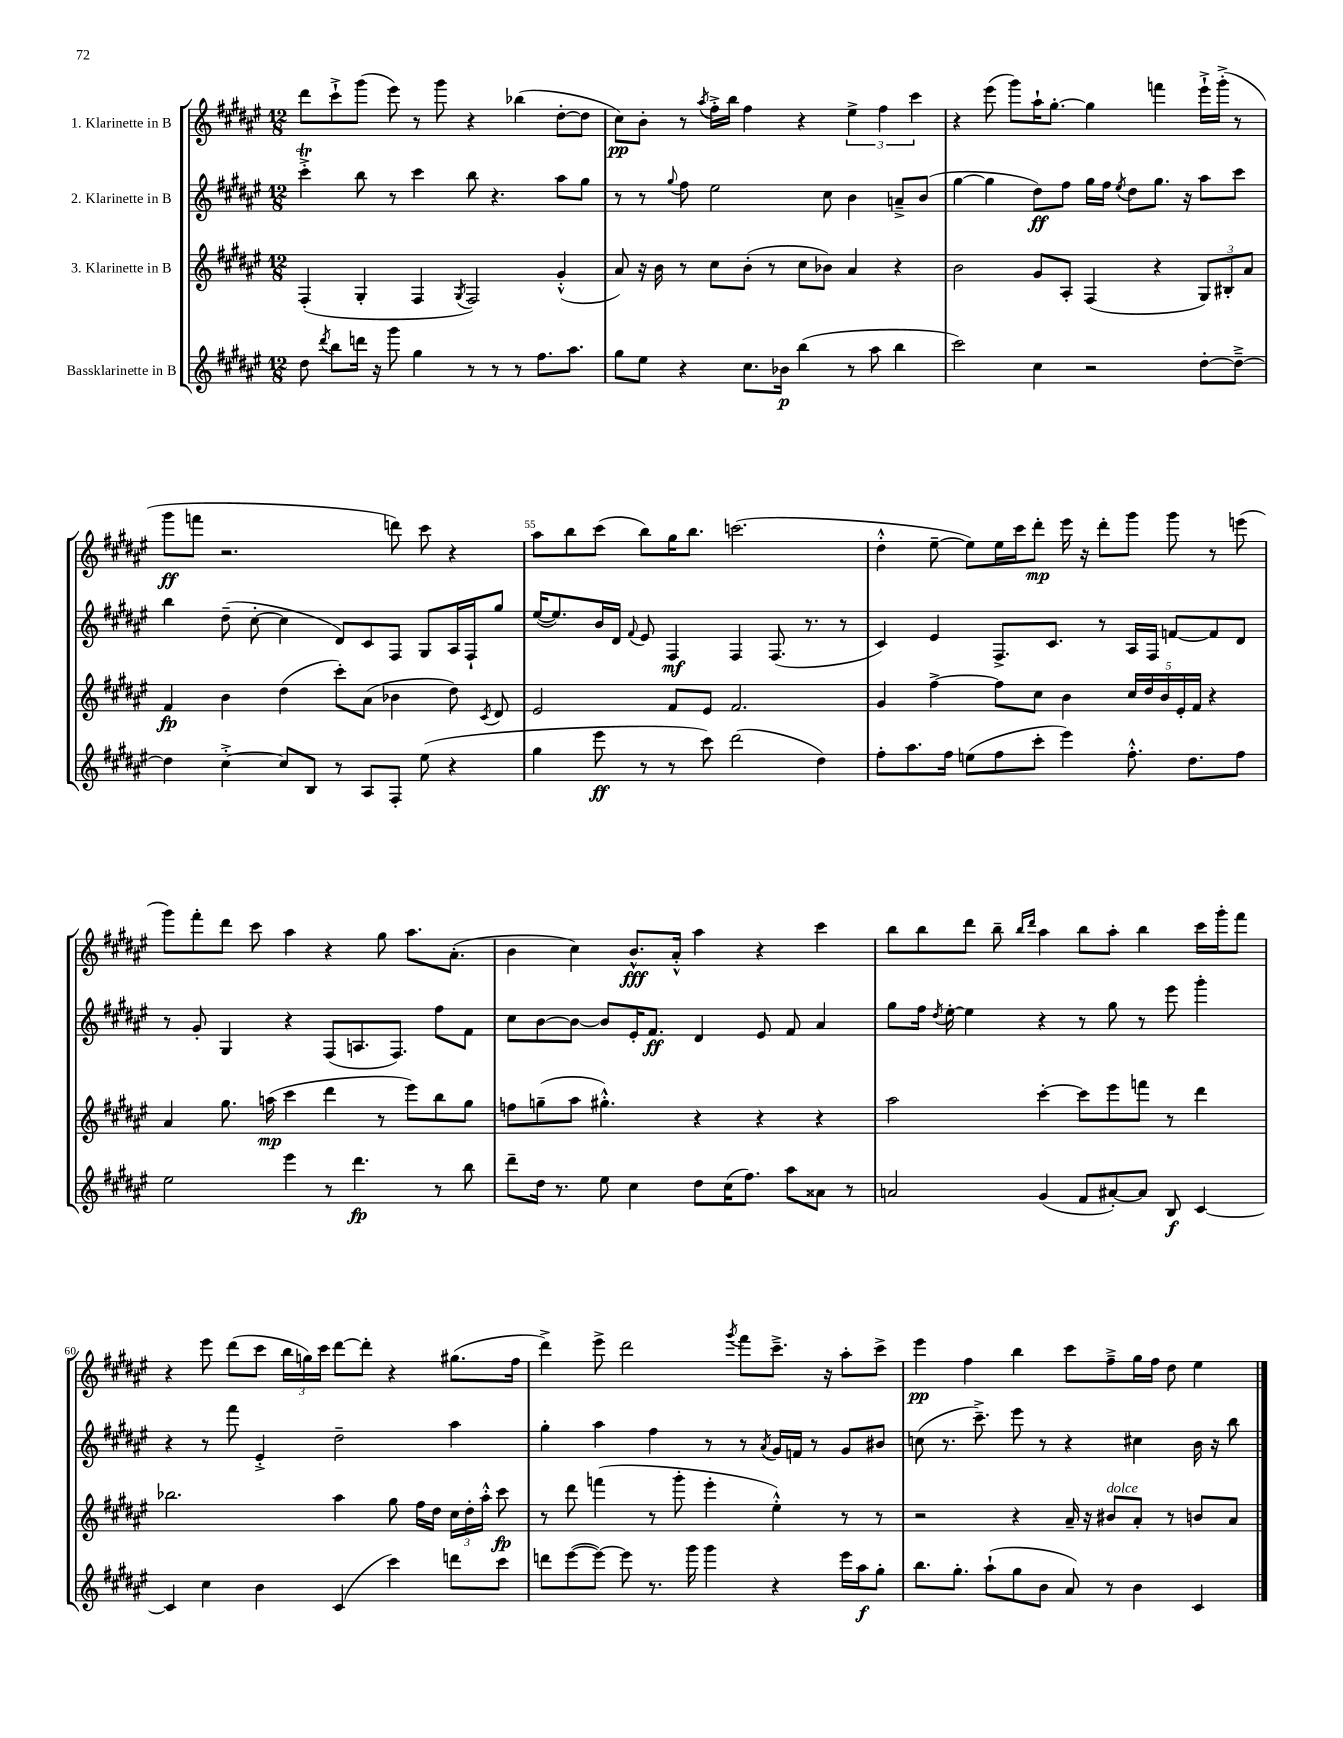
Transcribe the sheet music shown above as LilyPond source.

<<
\new StaffGroup <<
\new Staff = "s0" \with { instrumentName = "1. Klarinette in B" } {
    \clef treble \key fis \major \numericTimeSignature \time 12/8
    \autoBeamOff dis'''8[ cis'''8-!-> gis'''8]( eis'''8) r8 gis'''8 r4 bes''4( dis''8[~-. dis''8] |
    cis''8[\pp) b'8]-. r8 \acciaccatura { ais''8 } fis''16[-.-> b''16] fis''4 r4 \tuplet 3/2 { eis''4-> fis''4 cis'''4 } |
    r4 eis'''8( gis'''8[) ais''16-! gis''8.]~-. gis''4 f'''4 eis'''16[-!-> gis'''16]-.->( r8 |
    gis'''8[\ff f'''8] r2. d'''8) cis'''8 r4 |
    ais''8[ b''8 cis'''8]( b''8[) gis''16 b''8.] c'''2.( |
    dis''4-.-^ eis''8~-- eis''8[) eis''16 cis'''16 dis'''8]-.\mp eis'''16 r16 dis'''8[-. gis'''8] gis'''8 r8 e'''8( |
    gis'''8[) fis'''8-. dis'''8] cis'''8 ais''4 r4 gis''8 ais''8.[ ais'8.]-.( |
    b'4 cis''4) b'8.[-^\fff ais'16]-.-^ ais''4 r4 cis'''4 |
    b''8[ b''8 dis'''8] b''8-- \grace { b''16[ dis'''16] } ais''4 b''8[ ais''8]-. b''4 cis'''16[ gis'''16-. fis'''8] |
    r4 eis'''8 dis'''8[( cis'''8] \tuplet 3/2 { b''16[ g''16) cis'''16] } dis'''8[~ dis'''8]-. r4 gis''8.[( fis''16] |
    dis'''4->) eis'''8-> dis'''2 \acciaccatura { gis'''8 } fis'''8[ cis'''8.]---> r16 ais''8[-. cis'''8]-> |
    eis'''4\pp fis''4 b''4 cis'''8[ fis''8---> gis''16 fis''16] dis''8 eis''4 \bar "|." |
}
\new Staff = "s1" \with { instrumentName = "2. Klarinette in B" } {
    \clef treble \key fis \major \numericTimeSignature \time 12/8
    \autoBeamOff cis'''4-.->\trill b''8 r8 cis'''4 b''8 r4. ais''8[ gis''8] |
    r8 r8 \appoggiatura { gis''8 } fis''8 eis''2 cis''8 b'4 a'8[---> b'8]( |
    gis''4~ gis''4 dis''8[\ff) fis''8] gis''16[ fis''16] \acciaccatura { eis''8 } dis''8[ gis''8.] r16 ais''8[ cis'''8] |
    b''4 dis''8--( cis''8~-. cis''4 dis'8[) cis'8 fis8] gis8[ ais16 fis16-! gis''8] |
    eis''16[~( eis''8.) b'16 dis'16] \appoggiatura { fis'8 } eis'8 fis4\mf fis4 fis8.( r8. r8 |
    cis'4) eis'4 fis8.[-> cis'8.] r8 ais16[ fis16] f'8[~ f'8 dis'8] |
    r8 gis'8-. gis4 r4 fis8[( a8. fis8.]) fis''8[ fis'8] |
    cis''8[ b'8~ b'8]~ b'8[ eis'16-. fis'8.]\ff dis'4 eis'8 fis'8 ais'4 |
    gis''8[ fis''16] \acciaccatura { dis''8 } eis''16~-. eis''4 r4 r8 gis''8 r8 eis'''8 gis'''4-. |
    r4 r8 fis'''8 eis'4-.-> dis''2-- ais''4 |
    gis''4-. ais''4 fis''4 r8 r8 \acciaccatura { ais'8 } gis'16[ f'16] r8 gis'8[ bis'8] |
    c''8( r8. cis'''8.--->) eis'''8 r8 r4 cis''4 b'16 r16 b''8 \bar "|." |
}
\new Staff = "s2" \with { instrumentName = "3. Klarinette in B" } {
    \clef treble \key fis \major \numericTimeSignature \time 12/8
    \autoBeamOff fis4-.( gis4-. fis4 \acciaccatura { gis8 } fis2) gis'4-.-^( |
    ais'8) r16 b'16 r8 cis''8[ b'8]-.( r8 cis''8[ bes'8]) ais'4 r4 |
    b'2 gis'8[ ais8]-. fis4( r4 \tuplet 3/2 { gis8[) bis8-. ais'8] } |
    fis'4\fp b'4 dis''4( cis'''8[-.) ais'8]( bes'4 dis''8) \acciaccatura { cis'8 } dis'8 |
    eis'2 fis'8[ eis'8] fis'2. |
    gis'4 fis''4~-> fis''8[ cis''8] b'4 \tuplet 5/4 { cis''16[ dis''16 b'16 eis'16-. fis'16] } r4 |
    ais'4 gis''8. a''16\mp( cis'''4 dis'''4 r8 eis'''8[) b''8 gis''8] |
    f''8[ g''8--( ais''8] gis''4.-.-^) r4 r4 r4 |
    ais''2 cis'''4~-. cis'''8[ eis'''8 f'''8] r8 dis'''4 |
    bes''2. ais''4 gis''8 fis''16[ dis''16] \tuplet 3/2 { cis''16[ dis''16-. ais''16]-.-^ } cis'''8\fp |
    r8 dis'''8 f'''4( r8 gis'''8-. eis'''4-. eis''4-.-^) r8 r8 |
    r2 r4 ais'16-- r16 bis'8[^\markup { \italic "dolce" } ais'8]-. r8 b'8[ ais'8] \bar "|." |
}
\new Staff = "s3" \with { instrumentName = "Bassklarinette in B" } {
    \clef treble \key fis \major \numericTimeSignature \time 12/8
    \autoBeamOff dis''8 \acciaccatura { dis'''8 } b''8[ d'''16] r16 gis'''8 gis''4 r8 r8 r8 fis''8.[ ais''8.] |
    gis''8[ eis''8] r4 cis''8.[ bes'16]\p b''4( r8 ais''8 b''4 |
    cis'''2) cis''4 r2 dis''8[~-. dis''8]~---> |
    dis''4 cis''4~-.-> cis''8[ b8] r8 ais8[ fis8]-. eis''8( r4 |
    gis''4 eis'''8\ff r8 r8 cis'''8) dis'''2( dis''4) |
    fis''8[-. ais''8. fis''16] e''8[( fis''8 cis'''8]-. eis'''4) fis''8.-.-^ dis''8.[ fis''8] |
    eis''2 eis'''4 r8 dis'''4.\fp r8 b''8 |
    dis'''8[-- dis''16] r8. eis''8 cis''4 dis''8[ cis''16( fis''8.]) ais''8[ aisis'8] r8 |
    a'2 gis'4( fis'8[ ais'8~-.) ais'8] b8\f cis'4~ |
    cis'4 cis''4 b'4 cis'4( cis'''4) d'''8[ cis'''8] |
    d'''8[ eis'''8~( eis'''8]~) eis'''8 r8. gis'''16 gis'''4 r4 eis'''16[ ais''16\f gis''8]-. |
    b''8.[ gis''8.]-. ais''8[-!( gis''8 b'8] ais'8) r8 b'4 cis'4 \bar "|." |
}
>>
>>
\layout { \context { \Score currentBarNumber = #51 \override BarNumber.break-visibility = ##(#f #t #t) barNumberVisibility = #(every-nth-bar-number-visible 5) } }
